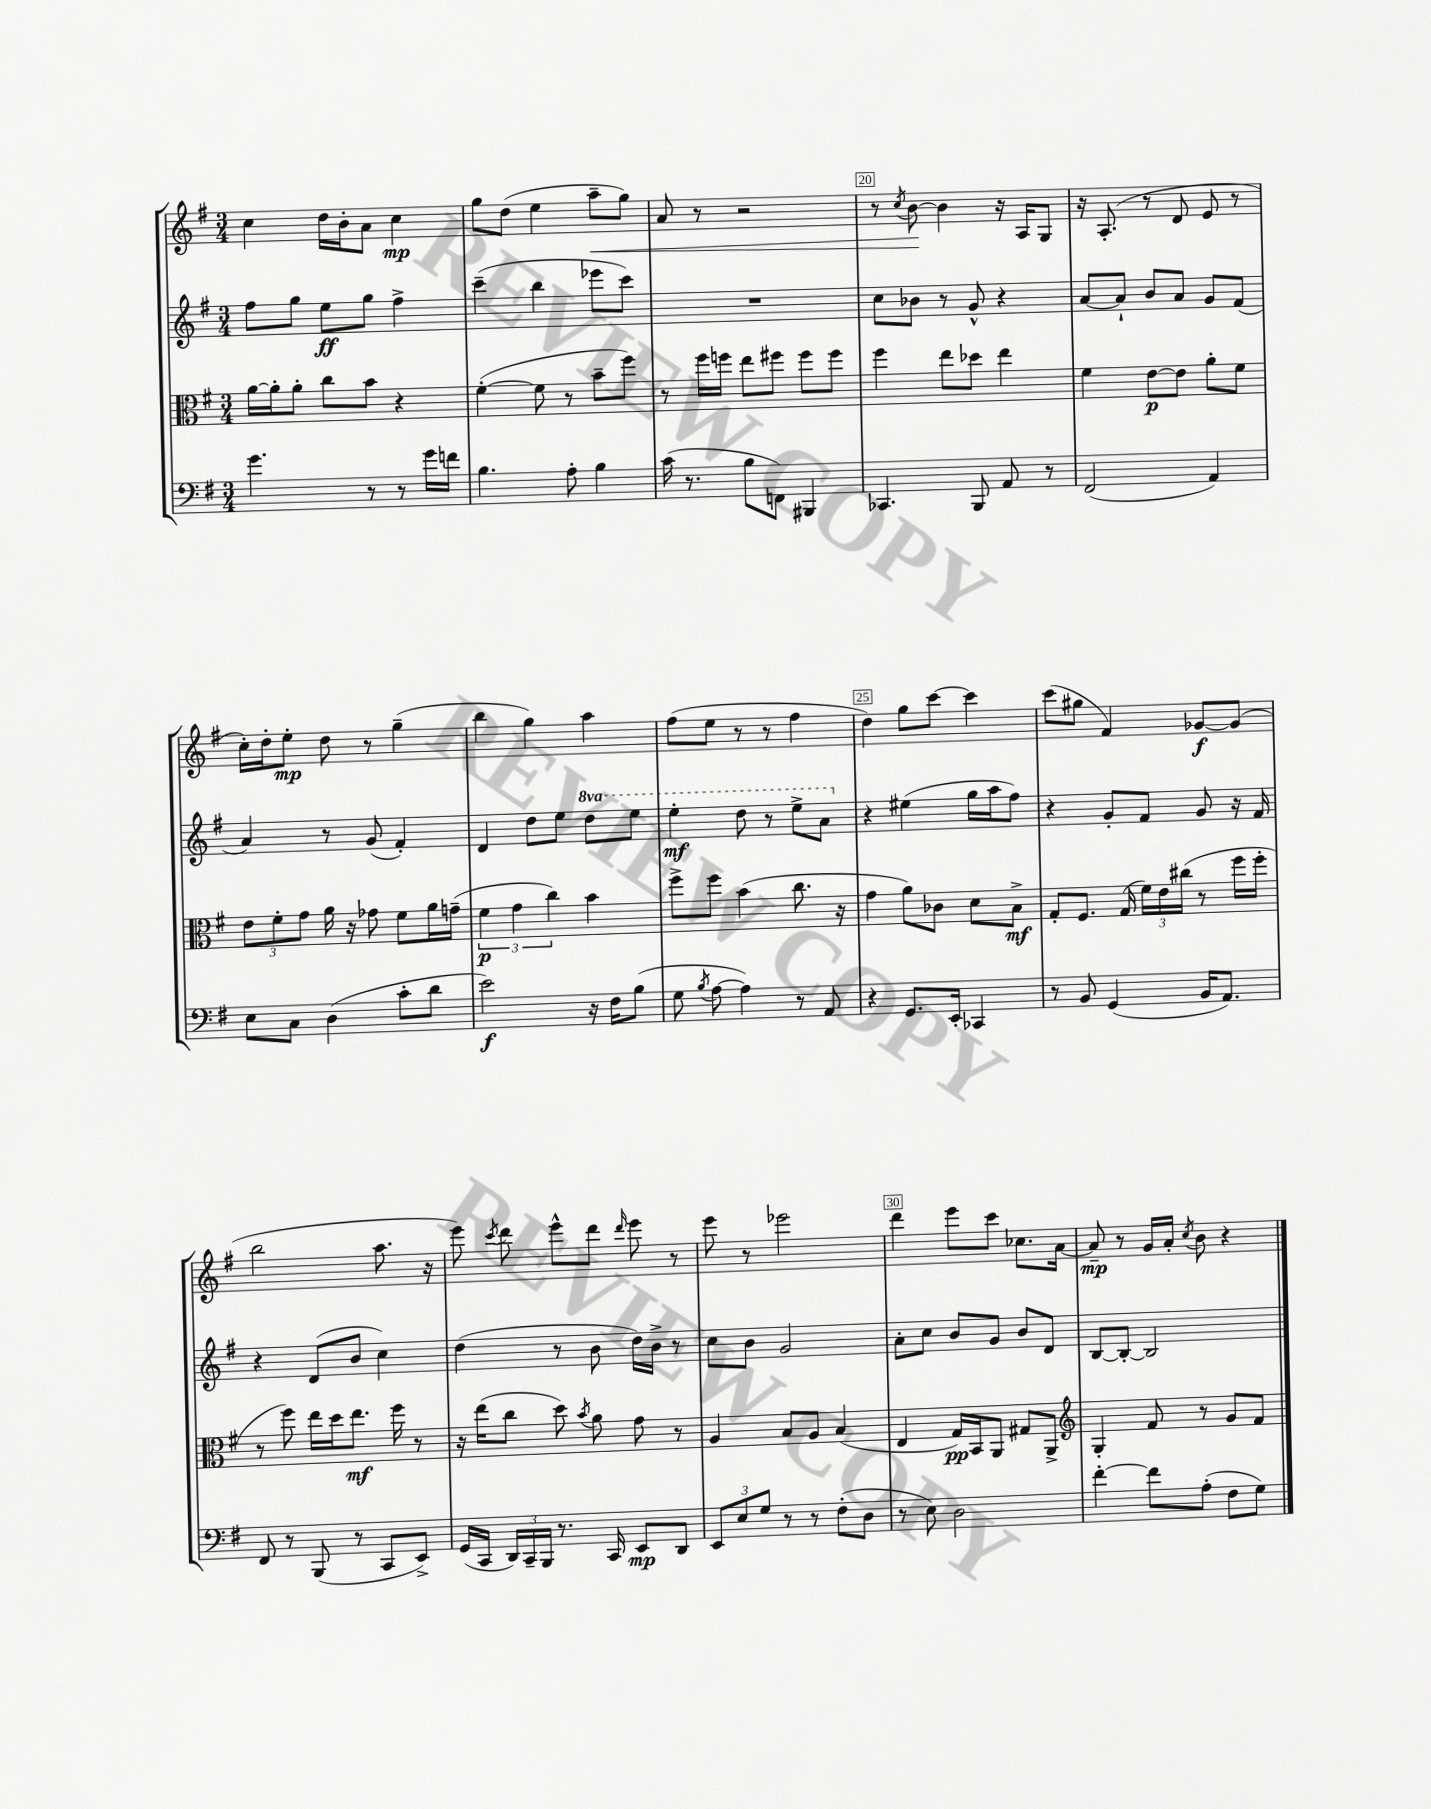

**kern	**kern	**kern	**kern
*staff4	*staff3	*staff2	*staff1
*clefF4	*clefC3	*clefG2	*clefG2
*k[f#]	*k[f#]	*k[f#]	*k[f#]
*M3/4	*M3/4	*M3/4	*M3/4
4.g	[16a	8ff#	4cc
.	16a']	.	.
.	8a'	8gg	.
.	8cc	8ee	16dd
.	.	.	16b'
8r	8b	8gg	8a
8r	4r	4ff#^	4cc
16g	.	.	.
16f	.	.	.
=	=	=	=
4.B	([4f#'	(4ccc~	8gg
.	.	.	(8dd
.	8f#]	4bb	4ee
8A'	8r	.	.
4B	8b~	8eee-	8aa~
.	8ff#)	8ccc)	8gg)
=	=	=	=
(16c	8r	2.r	8a
8.r	.	.	.
.	16ff#	.	8r
.	16ff	.	.
8B	8ee	.	2r
8FF)	8ff#	.	.
4BBB#	8ff#	.	.
.	8ff#	.	.
=	=	=	=
4.CC-	4ff#	8cc	8r
.	.	.	8qcc
.	.	8b-	[8b
.	8ee	8r	4b]
8BBB	8dd-	8g^^	.
8AA	4ee	4r	16r
.	.	.	16A
8r	.	.	8G
=	=	=	=
(2FF#	4f#	[8a	16r
.	.	.	(8.A'
.	.	8a`]	.
.	[8e	8b	8r
.	8e]	8a	8d
4AA)	8a'	8g	8e
.	8f#	(8f#	8r
=	=	=	=
8E	12e	4a)	16cc')
.	.	.	16dd'
.	12f#'	.	.
8C	.	.	8ee'
.	12g	.	.
(4D	16a	8r	8dd
.	16r	.	.
.	8g-	(8g	8r
8c'	8f#	4f#')	(4gg~
8d	16a	.	.
.	(16g~	.	.
=	=	=	=
2e)	6f#	4d	4bb
.	6g	.	.
.	.	8dd	4gg)
.	6cc)	.	.
.	.	8ee	.
16r	4b	8ddd	4aa
16F#	.	.	.
(8B	.	8eee	.
=	=	=	=
8G	8ff#^	4eee'	(8ff#
8qB	.	.	.
[8A	8ff#	.	8ee
4A])	(4b	8ddd	8r
.	.	8r	8r
8r	8.cc	8eee^	4ff#
8AA	.	8aa	.
.	16r	.	.
=	=	=	=
4r	4g	4r	4dd)
8.GG	8a)	(4ee#	8gg
.	8c-	.	[8ccc
16EE'	.	.	.
4CC-	8d	16gg	4ccc]
.	.	16aa	.
.	8B^	8ff#)	.
=	=	=	=
8r	8G'	4r	(8ccc
8BB	8.F#	.	8gg#
(4GG	.	8g'	4f#)
.	(16G	.	.
.	24f#)	8f#	.
.	24e	.	.
.	(24cc#	.	.
16BB	8r	8g	[8g-
8.AA)	.	.	.
.	16ff#	16r	(8g-]
.	16ff#'	16f#	.
=	=	=	=
8FF#	8r	4r	2bb
8r	8ff#)	.	.
(8BBB	16ee	(8d	.
.	16dd	.	.
8r	8.ee	8b	.
8CC	.	4cc)	8.aa
.	16ff#	.	.
8EE^)	8r	.	.
.	.	.	16r
=	=	=	=
(16GG	16r	(4dd	8eee)
16CC	(16ee	.	.
.	.	.	8qccc
24DD)	8cc	.	8ddd
24CC~	.	.	.
24BBB	.	.	.
8.r	8dd)	8r	8eee^^
.	8qb	.	.
.	8a	8b	8ddd
16CC	.	.	.
.	.	.	16qqddd
8EE	8g	16dd)	8eee
.	.	16b^	.
8DD	8r	8r	8r
=	=	=	=
12EE	4A	8cc	8eee
12E	.	.	.
.	.	8b	8r
12G	.	.	.
8r	8B	2g	2eee-
8r	8A	.	.
(8F#'	(4B	.	.
8D	.	.	.
=	=	=	=
8r	4E	8a'	4ddd
8E)	.	8cc	.
2D	16G)	8b	8eee
.	16BB	.	.
.	8AA	8g	8ccc
.	8G#	8b	8.cc-
.	8AA^	8d	.
.	.	.	[16a
=	=	=	=
*	*clefG2	*	*
[4f#'	4G'	[8B	8a~]
.	.	8B'_	8r
8f#]	8f#	2B]	16g
.	.	.	16a'
.	.	.	8qcc
(8A'	8r	.	8b
8F#	8g	.	4r
8G)	8f#	.	.
==	==	==	==
*-	*-	*-	*-
